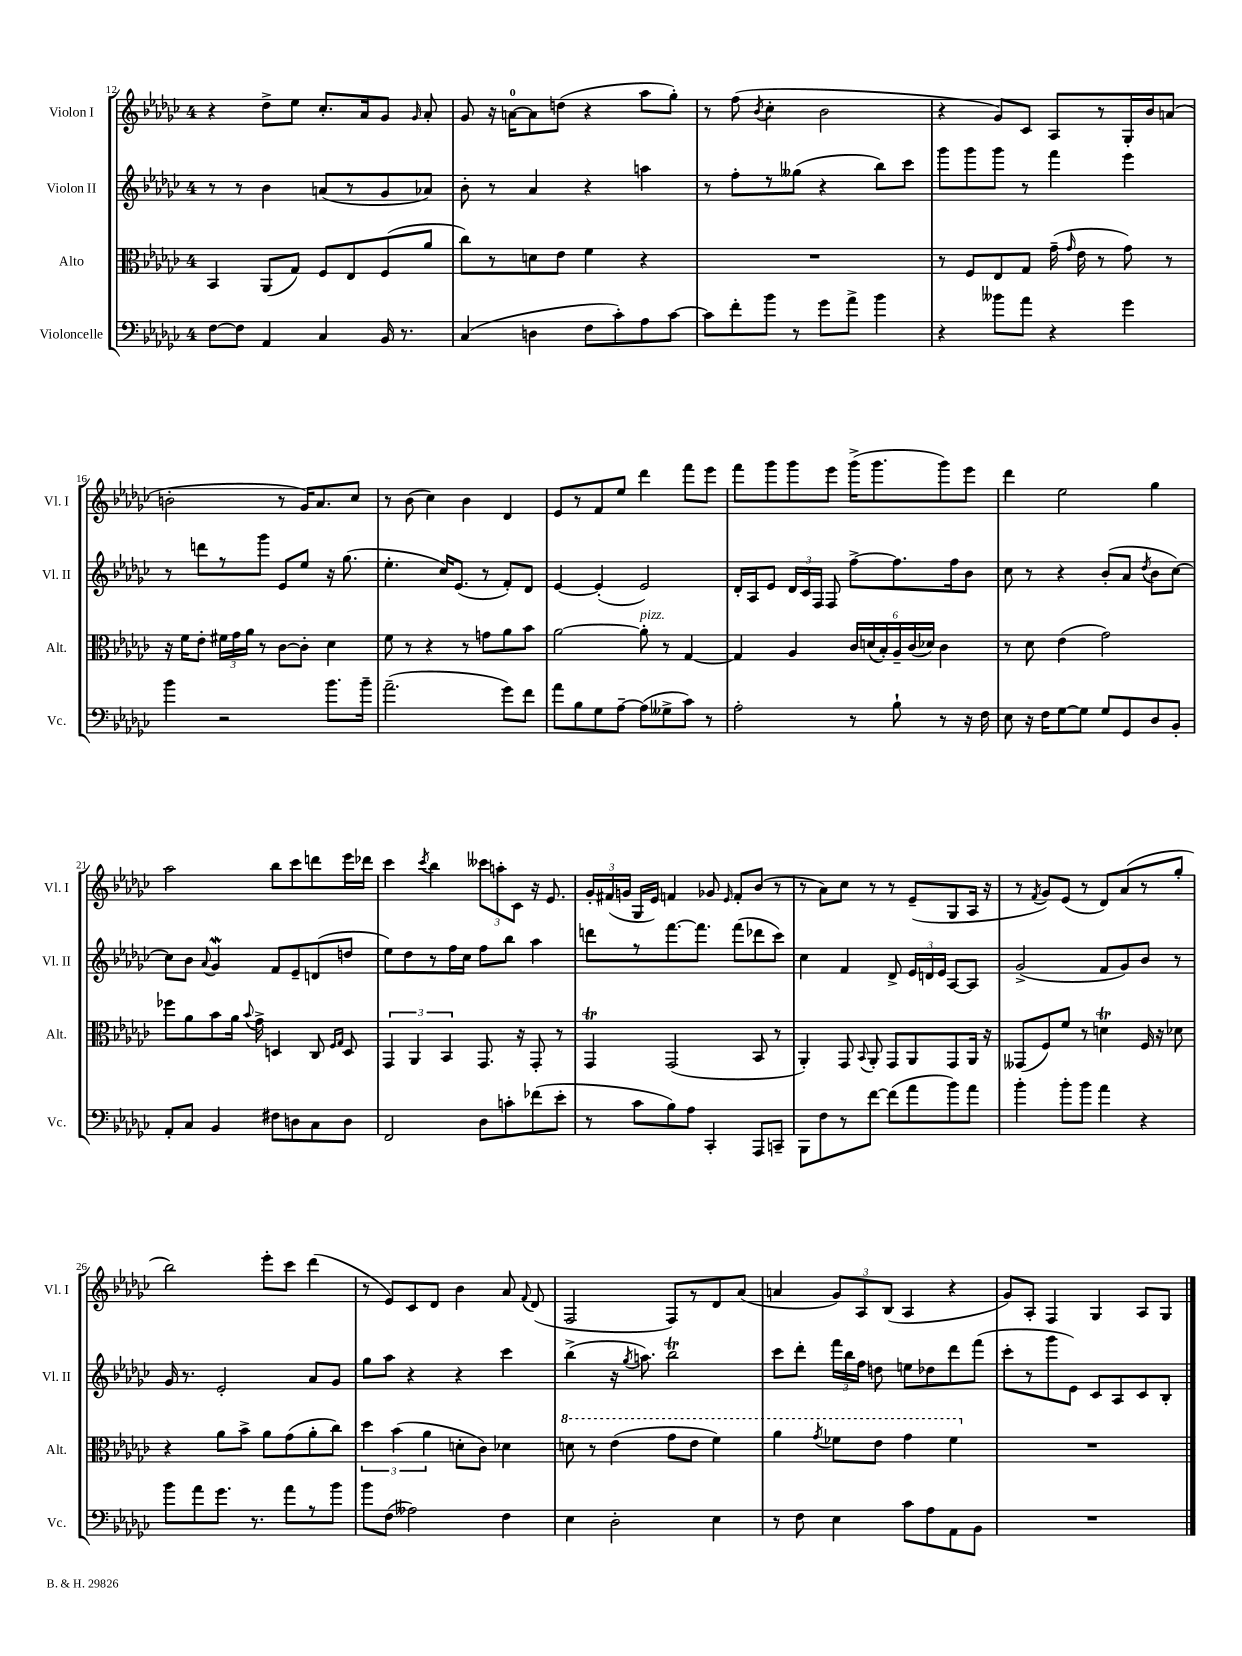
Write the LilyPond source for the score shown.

<<
\new StaffGroup <<
\new Staff = "s0" \with { instrumentName = "Violon I" shortInstrumentName = "Vl. I" } {
    \clef treble \key ges \major \once \override Staff.TimeSignature.style = #'single-digit \time 4/4
    \autoBeamOff r4 des''8[-> ees''8] ces''8.[-. aes'16 ges'8] \grace { ges'16 } aes'8-. |
    ges'8 r16 a'16[-0~ a'8 d''8]( r4 aes''8[ ges''8]-.) |
    r8 f''8( \acciaccatura { bes'8 } ces''4-. bes'2 |
    r4 ges'8[) ces'8] aes8[ r8 ges16-. bes'16 a'8]( |
    b'2-. r8 ges'16[) aes'8. ces''8] |
    r8 bes'8( ces''4) bes'4 des'4 |
    ees'8[ r8 f'8 ees''8] des'''4 f'''8[ ees'''8] |
    f'''8[ ges'''8 ges'''8 ees'''8] ges'''16[->( ges'''8. ges'''8) ees'''8] |
    des'''4 ees''2 ges''4 |
    aes''2 bes''8[ ces'''8 d'''8 ees'''16 des'''16] |
    ces'''4 \acciaccatura { ces'''8 } bes''4 \tuplet 3/2 { ceses'''8[ a''8-. ces'8] } r16 ees'8. |
    \tuplet 3/2 { ges'16[-. fis'16( g'16] } ges16[ ees'16]) f'4 ges'8 \grace { ees'16 } f'8[-. bes'8]( r8 |
    r8 aes'8[) ces''8] r8 r8 ees'8[--( ges8 aes16] r16 |
    r8 \acciaccatura { f'8 } ges'8[) ees'8]( r8 des'8[) aes'8( r8 ges''8]-. |
    bes''2) ees'''8[-. ces'''8] des'''4( |
    r8 ees'8[) ces'8 des'8] bes'4 aes'8 \appoggiatura { f'8 } des'8( |
    f2 f8[) r8 des'8 aes'8]( |
    a'4 \tuplet 3/2 { ges'8[) aes8 bes8]( } aes4 r4 |
    ges'8[) aes8]-. f4 ges4 aes8[ ges8] \bar "|." |
}
\new Staff = "s1" \with { instrumentName = "Violon II" shortInstrumentName = "Vl. II" } {
    \clef treble \key ges \major \once \override Staff.TimeSignature.style = #'single-digit \time 4/4
    \autoBeamOff r8 r8 bes'4 a'8[( r8 ges'8 aes'8]) |
    bes'8-. r8 aes'4 r4 a''4 |
    r8 f''8[-. r8 geses''8]( r4 bes''8[) ces'''8] |
    ges'''8[ ges'''8 ges'''8] r8 f'''4 ees'''4 |
    r8 d'''8[ r8 ges'''8] ees'8[ ees''8] r16 ges''8.( |
    ees''4.-. ces''16[) ees'8.]( r8 f'8[-.) des'8] |
    ees'4~ ees'4-.( ees'2) |
    des'16[-. aes16 ees'8] \tuplet 3/2 { des'16[ ces'16 f16] } f8 f''8[~-> f''8. f''16 bes'8] |
    ces''8 r8 r4 bes'8[-.( aes'8] \acciaccatura { des''8 } bes'8[ ces''8]~) |
    ces''8[ bes'8] \appoggiatura { aes'8 } ges'4\mordent f'8[ ees'8-- d'8( d''8] |
    ees''8[) des''8 r8 f''16 ces''16] f''8[ bes''8] aes''4 |
    d'''8[ r8 f'''8.~ f'''8.] f'''8[( des'''8 ces'''8]) |
    ces''4 f'4 des'8-> \tuplet 3/2 { ees'16[ d'16 ees'16] } aes8[~ aes8] |
    ges'2->( f'8[ ges'8) bes'8] r8 |
    ges'16 r8. ees'2-. aes'8[ ges'8] |
    ges''8[ aes''8] r4 r4 ces'''4 |
    bes''4->( r16 \acciaccatura { ges''8 } a''8.) bes''2\trill |
    ces'''8[ des'''8]-. \tuplet 3/2 { f'''16[ bes''16 f''16] } d''8 e''8[ des''8 des'''8 f'''8]( |
    ces'''8[-. r8 ges'''8 ees'8]) ces'8[ aes8 ces'8 bes8]-. \bar "|." |
}
\new Staff = "s2" \with { instrumentName = "Alto" shortInstrumentName = "Alt." } {
    \clef alto \key ges \major \once \override Staff.TimeSignature.style = #'single-digit \time 4/4
    \autoBeamOff bes,4 aes,8[( ges8]) f8[ ees8 f8( aes'8] |
    ces''8[) r8 d'8 ees'8] f'4 r4 |
    R1 |
    r8 f8[ ees8 ges8] ges'16--( \grace { ges'16 } ees'16 r8 ges'8) r8 |
    r16 f'16[ ees'8]-. \tuplet 3/2 { fis'16[ ges'16 aes'16] } r8 ces'8[~ ces'8]-. des'4 |
    f'8 r8 r4 r8 g'8[ aes'8 bes'8] |
    aes'2~ aes'8-.^\markup { \italic "pizz." } r8 ges4~ |
    ges4 aes4 \tuplet 6/4 { ces'16[ d'16( bes16-.) aes16-- ces'16( des'16]) } ces'4 |
    r8 des'8 ees'4( ges'2) |
    fes''8[ aes'8 bes'8 aes'16] \appoggiatura { bes'8 } ges'16-> d4 ces8 \grace { f16[ ges16] } d8 |
    \tuplet 3/2 { ges,4 aes,4 bes,4 } ges,8. r16 ges,8-. r8 |
    ges,4\trill ges,2( bes,8 r8 |
    aes,4-.) ges,8 \appoggiatura { bes,8 } aes,8-. ges,8[ aes,8 ges,8 aes,16] r16 |
    geses,8[( f8) f'8] r8 d'4\trill f16 r16 des'8 |
    r4 aes'8[ bes'8]-> aes'8[ ges'8( aes'8-. ces''8]) |
    \tuplet 3/2 { des''4 bes'4( aes'4 } d'8[-. ces'8]) des'4 |
    \ottava #1 d''8 r8 ees''4( ges''8[ ees''8] f''4) |
    aes''4 \acciaccatura { ges''8 } fes''8[ ees''8] ges''4 fes''4 \ottava #0 |
    R1 \bar "|." |
}
\new Staff = "s3" \with { instrumentName = "Violoncelle" shortInstrumentName = "Vc." } {
    \clef bass \key ges \major \once \override Staff.TimeSignature.style = #'single-digit \time 4/4
    \autoBeamOff f8[~ f8] aes,4 ces4 bes,16 r8. |
    ces4( d4 f8[ ces'8-.) aes8 ces'8]~ |
    ces'8[ f'8-. bes'8] r8 ges'8[ aes'8]-> bes'4 |
    r4 beses'8[ aes'8] r4 ges'4 |
    bes'4 r2 bes'8.[ bes'16]-- |
    aes'2.--( ges'8[) f'8] |
    aes'8[ bes8 ges8 aes8]~-- aes8[( geses8-> ces'8]) r8 |
    aes2-. r8 bes8-! r8 r16 f16 |
    ees8 r16 f16[ ges8~ ges8] ges8[ ges,8 des8 bes,8]-. |
    aes,8[-. ces8] bes,4 fis8[ d8 ces8 d8] |
    f,2 des8[ c'8-. fes'8( ees'8]-. |
    r8 ces'8[ bes8) aes8] ces,4-. aes,,8[ c,8]-- |
    bes,,8[ f8 r8 f'8]~ f'8[( aes'8 bes'8) aes'8] |
    bes'4-. bes'8[-. bes'8] aes'4 r4 |
    bes'8[ aes'8 ges'8.] r8. aes'8[ r8 bes'8] |
    bes'8[ f8]( aeses2) f4 |
    ees4 des2-. ees4 |
    r8 f8 ees4 ces'8[ aes8 aes,8 bes,8] |
    R1 \bar "|." |
}
>>
>>
\layout { \context { \Score currentBarNumber = #12 } }
